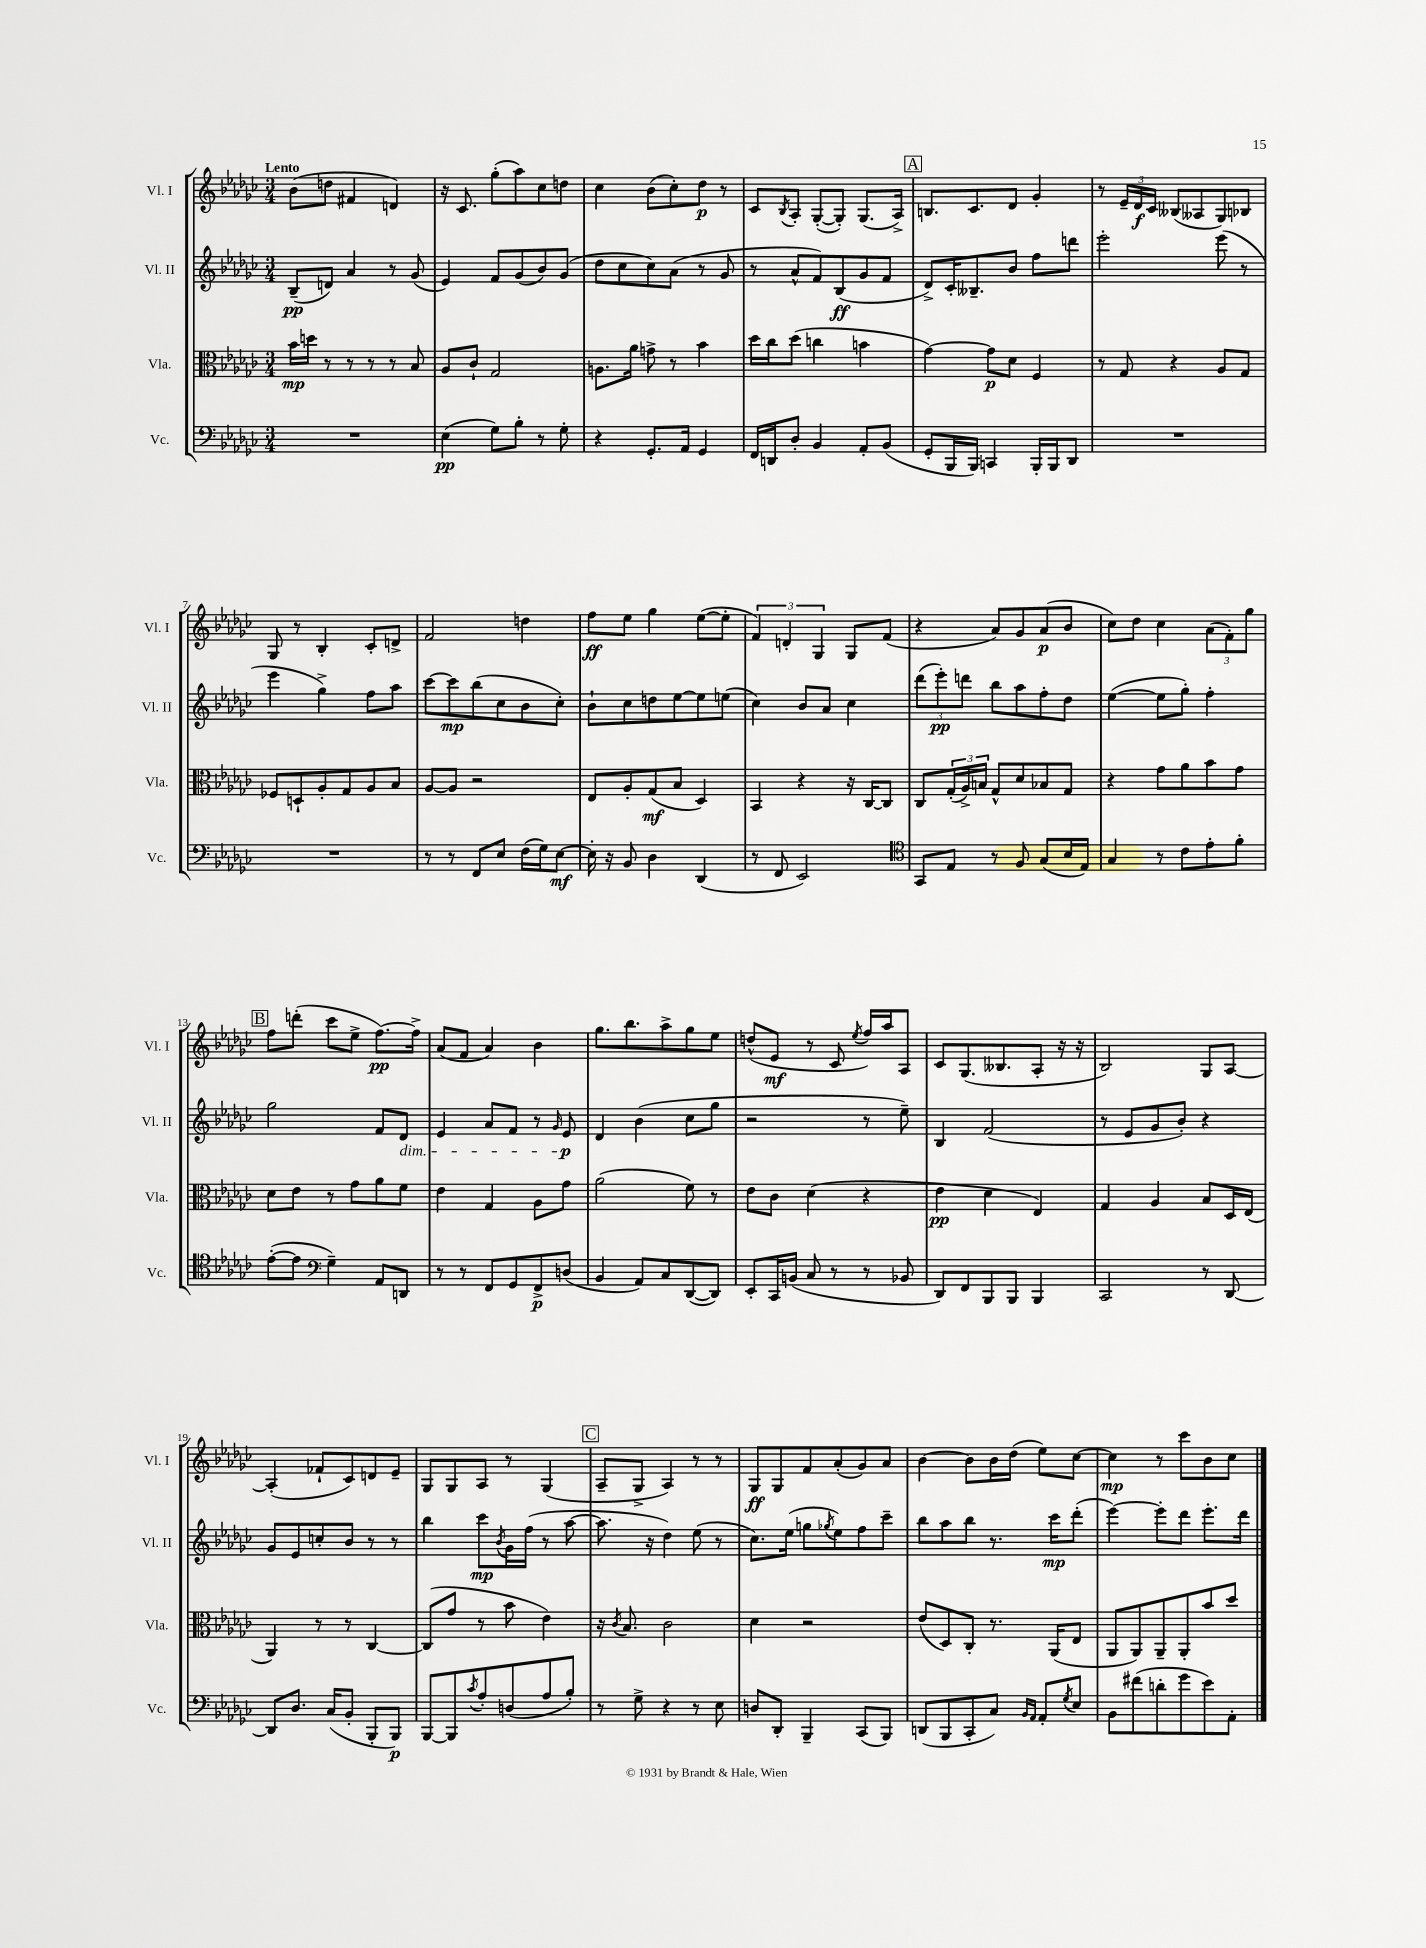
<<
\new StaffGroup <<
\new Staff = "s0" \with { instrumentName = "Vl. I" shortInstrumentName = "Vl. I" } {
    \clef treble \key ges \major \numericTimeSignature \time 3/4 \tempo "Lento"
    bes'8( d''8 fis'4 d'4) |
    r16 ces'8. ges''8-.( aes''8) ces''8 d''8 |
    ces''4 bes'8( ces''8-.) des''8\p r8 |
    ces'8 \acciaccatura { bes8 } aes8-. ges8~-.( ges8-.) ges8.( aes16->) |
    \mark \markup { \box "A" } b8. ces'8. des'8 ges'4-. |
    r8 \tuplet 3/2 { ees'16-- des'16\f ces'16 } beses8( aeses8 ges8) bes8 |
    ges8 r8 bes4-. ces'8-. d'8-> |
    f'2 d''4 |
    f''8\ff ees''8 ges''4 ees''8~( ees''8-. |
    \tuplet 3/2 { f'4) d'4-. ges4 } ges8 f'8( |
    r4 aes'8) ges'8 aes'8\p( bes'8 |
    ces''8) des''8 ces''4 \tuplet 3/2 { aes'8( f'8-.) ges''8 } |
    \mark \markup { \box "B" } f''8 d'''8-.( ces'''8 ees''8-> f''8.~\pp) f''16-> |
    aes'8( f'8 aes'4) bes'4 |
    ges''8. bes''8. aes''8-> ges''8 ees''8 |
    d''8-^( ees'8\mf r8 ces'8 \acciaccatura { ees''8 } f''16) aes''16 aes8 |
    ces'8 ges8.( beses8. aes8-. r16 r16 |
    bes2) ges8 aes8~ |
    aes4-.( fes'8-! ces'8) d'8 ees'8-- |
    ges8 ges8 aes8 r8 ges4( |
    \mark \markup { \box "C" } aes8-- ges8-> aes4) r8 r8 |
    ges8\ff ges8 f'8 aes'8-.( ges'8) aes'8 |
    bes'4~ bes'8 bes'16 des''16( ees''8) ces''8~ |
    ces''4\mp r8 ces'''8 bes'8 ces''8 \bar "|." |
}
\new Staff = "s1" \with { instrumentName = "Vl. II" shortInstrumentName = "Vl. II" } {
    \clef treble \key ges \major \numericTimeSignature \time 3/4
    bes8--\pp( d'8) aes'4 r8 ges'8( |
    ees'4) f'8 ges'8( bes'8) ges'8( |
    des''8 ces''8 ces''8) aes'8( r8 ges'8 |
    r8 aes'8-^ f'8) bes8\ff( ges'8 f'8 |
    \mark \markup { \box "A" } des'8->) ces'16-. beses8.-- bes'8 f''8 d'''8 |
    ees'''2-. ees'''8( r8 |
    ees'''4 ges''4->) f''8 aes''8 |
    ces'''8~ ces'''8\mp bes''8( ces''8 bes'8 ces''8-.) |
    bes'8-! ces''8 d''8 ees''8~ ees''8 e''8( |
    ces''4) bes'8 aes'8 ces''4 |
    \tuplet 3/2 { des'''8( ees'''8-.\pp) d'''8 } bes''8 aes''8 f''8-. des''8 |
    ees''4~( ees''8 ges''8-.) f''4-. |
    \mark \markup { \box "B" } ges''2 f'8 des'8\dim |
    ees'4 aes'8 f'8 r8 \grace { ges'16 } ees'8\p\! |
    des'4 bes'4( ces''8 ges''8 |
    r2 r8 ees''8--) |
    bes4 f'2( |
    r8 ees'8 ges'8 bes'8-.) r4 |
    ges'8 ees'8 c''8-. bes'8 r8 r8 |
    bes''4 ces'''8\mp \acciaccatura { bes'8 } ges'16 f''16( r8 aes''8~ |
    \mark \markup { \box "C" } aes''8. r16 des''4) ees''8( r8 |
    ces''8.) ees''16( g''8 \acciaccatura { ges''8 } ees''8) f''8 ces'''8-- |
    bes''8 aes''8 bes''8 r8. ces'''16\mp des'''8-.( |
    ees'''4~) ees'''8-. des'''8 ees'''8.-. des'''16 \bar "|." |
}
\new Staff = "s2" \with { instrumentName = "Vla." shortInstrumentName = "Vla." } {
    \clef alto \key ges \major \numericTimeSignature \time 3/4
    bes'16\mp d''16 r8 r8 r8 r8 bes8 |
    aes8 ces'8-! ges2 |
    a8. aes'16 g'8-> r8 bes'4 |
    des''16 ces''16 des''8( c''4 b'4 |
    \mark \markup { \box "A" } ges'4~) ges'8\p des'8 f4 |
    r8 ges8 r4 aes8 ges8 |
    fes8 d8-! aes8-. ges8 aes8 bes8 |
    aes8~ aes8 r2 |
    ees8 aes8-. ges8\mf( bes8 des4) |
    bes,4 r4 r16 ces16~ ces8 |
    ces8 \tuplet 3/2 { ges16-.( aes16->) b16 } ges8-^ des'8 bes8 ges8 |
    r4 ges'8 aes'8 bes'8 ges'8 |
    \mark \markup { \box "B" } des'8 ees'8 r8 ges'8 aes'8 f'8 |
    ees'4 ges4 aes8 ges'8 |
    aes'2( f'8) r8 |
    ees'8 ces'8 des'4( r4 |
    ees'4\pp des'4 ees4) |
    ges4 aes4 bes8 des16 ees16( |
    aes,4) r8 r8 ces4~ |
    ces8( ges'8 r8 bes'8 ees'4) |
    \mark \markup { \box "C" } r16 \acciaccatura { ces'8 } bes8. ces'2 |
    des'4 r2 |
    ees'8( des8) ces8-. r8. aes,16( ees8 |
    aes,8 aes,8) aes,8-- aes,8-. bes'8 des''8 \bar "|." |
}
\new Staff = "s3" \with { instrumentName = "Vc." shortInstrumentName = "Vc." } {
    \clef bass \key ges \major \numericTimeSignature \time 3/4
    R2. |
    ees4\pp( ges8) bes8-. r8 ges8-. |
    r4 ges,8.-. aes,16 ges,4 |
    f,16 d,16 des8-. bes,4 aes,8-. bes,8( |
    \mark \markup { \box "A" } ges,8-. bes,,16 bes,,16) c,4 bes,,16-. bes,,16 des,8 |
    R2. |
    R2. |
    r8 r8 f,8 ees8 f16( ges16) ees8~\mf |
    ees16-. r16 bes,8 des4 des,4( |
    r8 f,8 ees,2) |
    \clef tenor ges,8 ees8 r8 f8 ges8( bes16 ees16) |
    ges4 r8 ces'8 ees'8-. f'8-. |
    \mark \markup { \box "B" } ees'8~-.( ees'8 \clef bass ges4--) aes,8 d,8 |
    r8 r8 f,8 ges,8 f,8->\p d8( |
    bes,4 aes,8) ces8 des,8~( des,8) |
    ees,8-. ces,16 b,16( ces8 r8 r8 bes,8 |
    des,8) f,8 bes,,8 bes,,8 bes,,4 |
    ces,2 r8 des,8~ |
    des,8 des8. ces16( bes,8-. bes,,8-. bes,,8\p) |
    bes,,8~ bes,,8 \acciaccatura { ces'8 } aes8-. d8( aes8 bes8-.) |
    \mark \markup { \box "C" } r8 ges8-> r4 r8 ees8 |
    d8 des,8-. bes,,4-- ces,8( bes,,8) |
    d,8( bes,,8 ces,8-. ces8) \grace { bes,16 aes,16 } aes,8-. \acciaccatura { ges8 } ees8 |
    bes,8 fis'8( d'8-. ges'8 ees'8) aes,8-. \bar "|." |
}
>>
>>
